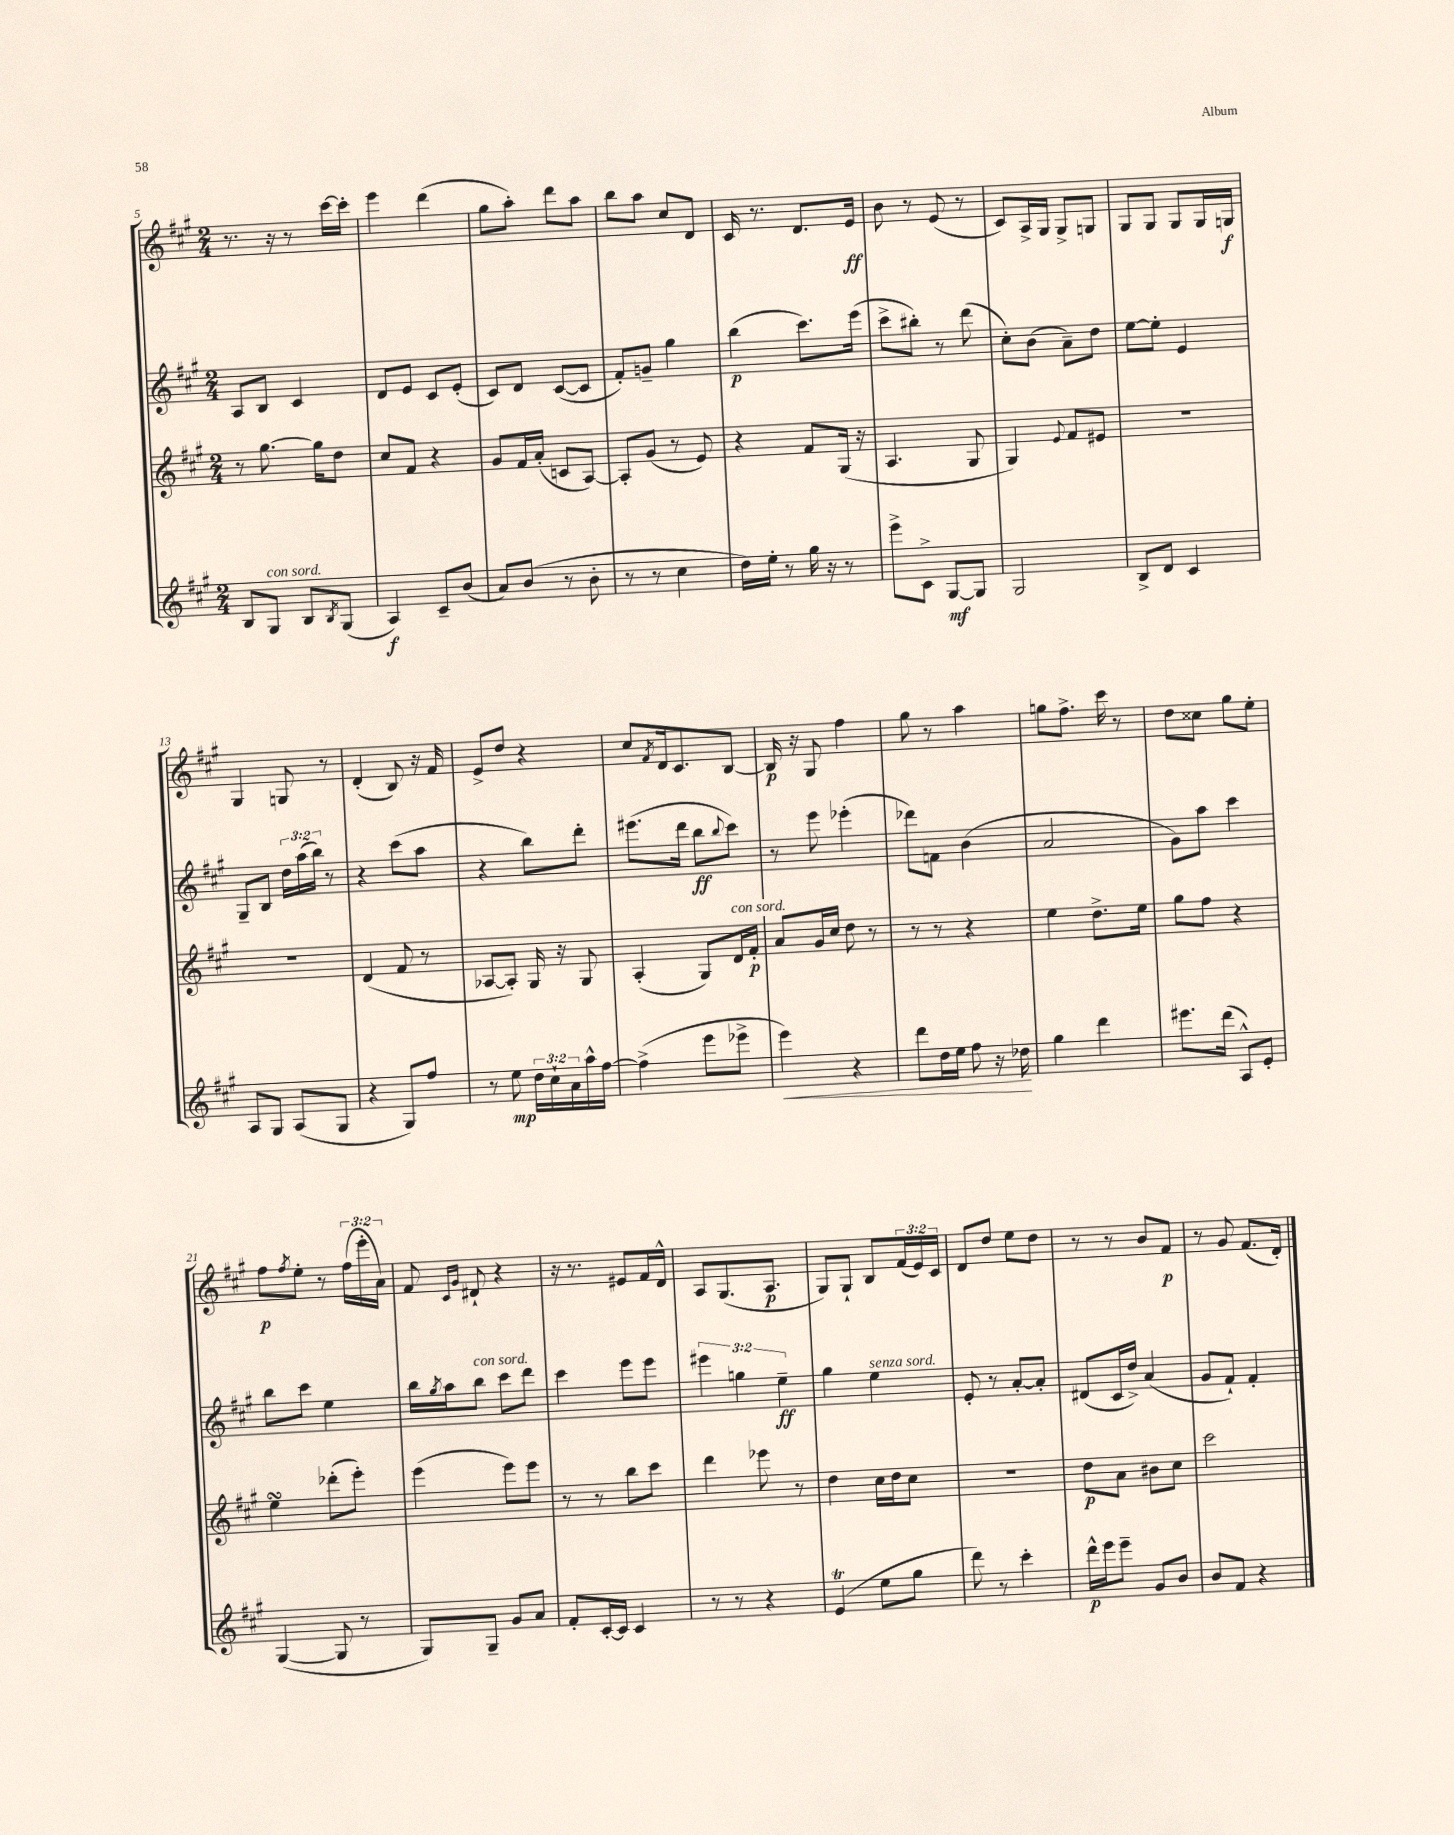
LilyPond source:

<<
\new StaffGroup <<
\new Staff = "s0" {
    \clef treble \key a \major \numericTimeSignature \time 2/4 \override Staff.TupletNumber.text = #tuplet-number::calc-fraction-text
    r8. r16 r8 cis'''16~ cis'''16-. |
    e'''4 d'''4( |
    gis''8 a''8-.) d'''8 a''8 |
    b''8 a''8 cis''8 d'8 |
    cis'16 r8. d'8. e'16\ff |
    b'8 r8 e'8( r8 |
    cis'8) a16-> gis16 gis8-> g8 |
    gis8 gis8 gis8 gis16 g16\f |
    gis4 g8 r8 |
    d'4-.( b8) r16 fis'16 |
    e'8-> d''8 r4 |
    cis''8 \acciaccatura { fis'8 } d'16 cis'8. b8~ |
    b16\p r16 gis8 fis''4 |
    gis''8 r8 a''4 |
    g''8 fis''8.-> cis'''16 r8 |
    d''8 cisis''8 gis''8 e''8-. |
    fis''8\p \acciaccatura { fis''8 } e''8-. r8 \tuplet 3/2 { fis''16( e'''16-. a'16) } |
    fis'8 \grace { cis'16 gis'16 } dis'8-! r4 |
    r16 r8. eis'8 fis'16 d'16-^ |
    a8 gis8.( a8.\p |
    gis8) gis8-! b8 \tuplet 3/2 { fis'16( e'16) cis'16 } |
    d'8 d''8 e''8 d''8 |
    r8 r8 b'8 fis'8\p |
    r8 gis'8 fis'8.( d'16-.) \bar "|." |
}
\new Staff = "s1" {
    \clef treble \key a \major \numericTimeSignature \time 2/4 \override Staff.TupletNumber.text = #tuplet-number::calc-fraction-text
    a8 b8 cis'4 |
    d'8 e'8 cis'8 e'8-.( |
    cis'8) d'8 cis'8~( cis'8 |
    fis'8-.) g'8-- gis''4 |
    b''4\p( cis'''8.) e'''16( |
    cis'''8-> bis''8-.) r8 d'''8( |
    cis''8-.) b'8( a'8--) d''8 |
    e''8~ e''8-. e'4 |
    gis8-- b8 \tuplet 3/2 { d''16 a''16( b''16) } r8 |
    r4 cis'''8( a''8 |
    r4 b''8) d'''8-. |
    eis'''8.( d'''16 b''8\ff \appoggiatura { b''8 } cis'''8) |
    r8 e'''8 ees'''4-.( |
    des'''8) f'8 b'4( |
    a'2 |
    gis'8) a''8 cis'''4 |
    b''8 cis'''8 e''4 |
    b''16 \acciaccatura { gis''8 } a''16 b''8^\markup { \italic "con sord." } cis'''8 d'''8 |
    cis'''4 e'''8 e'''8 |
    \tuplet 3/2 { eis'''4 g''4 e''4--\ff } |
    gis''4 e''4^\markup { \italic "senza sord." } |
    e'8-. r8 a'8~-. a'8-. |
    dis'8( cis'16 d''16->) a'4( |
    gis'8 fis'8-!) fis'4-. \bar "|." |
}
\new Staff = "s2" {
    \clef treble \key a \major \numericTimeSignature \time 2/4
    r8 gis''8.~ gis''16 d''8 |
    cis''8 fis'8 r4 |
    gis'8 fis'16 a'16-.( c'8 a8~) |
    a8-. gis'8( r8 e'8) |
    r4 fis'8 gis16( r16 |
    a4. gis8 |
    gis4) \appoggiatura { e'8 } fis'8 eis'8 |
    R2 |
    R2 |
    d'4( fis'8 r8 |
    aes8~ aes8-.) gis16 r16 gis8 |
    a4-.( gis8) d'16^\markup { \italic "con sord." } fis'16-.\p |
    a'8 gis'16 cis''16 d''8 r8 |
    r8 r8 r4 |
    e''4 d''8.-> e''16 |
    gis''8 fis''8 r4 |
    e''4\turn des'''8-.( e'''8-.) |
    e'''4( e'''8) e'''8 |
    r8 r8 b''8 cis'''8 |
    d'''4 ees'''8 r8 |
    d''4 cis''16 d''16 cis''8 |
    r2 |
    d''8\p a'8 bis'8 cis''8 |
    cis'''2 \bar "|." |
}
\new Staff = "s3" {
    \clef treble \key a \major \numericTimeSignature \time 2/4 \override Staff.TupletNumber.text = #tuplet-number::calc-fraction-text
    b8 gis8^\markup { \italic "con sord." } b8 \acciaccatura { b8 } gis8( |
    a4\f) cis'8-- b'8( |
    a'8) b'8( r8 b'8-. |
    r8 r8 cis''4 |
    d''16) e''16-. r8 gis''16 r16 r8 |
    e'''8-> cis'8-> gis8~\mf gis8 |
    gis2 |
    b8-> d'8 cis'4 |
    a8 gis8 a8( gis8 |
    r4 gis8) fis''8 |
    r8 e''8\mp \tuplet 3/2 { d''16 cis''16-! a'16 } a''16-^ fis''16~ |
    fis''4->( e'''8 ees'''8-> |
    e'''4\<) r4 |
    d'''8 d''16 e''16 fis''8 r16 des''16\! |
    gis''4 d'''4 |
    eis'''8. d'''16( a8-^) e'8-. |
    gis4~( gis8 r8 |
    gis8) gis8-- gis'8 a'8 |
    fis'8-. cis'16~-. cis'16 cis'4 |
    r8 r8 r4 |
    e'4\trill( e''8 gis''8 |
    d'''8) r8 cis'''4-. |
    d'''16-^\p e'''16 e'''8-- gis'8 b'8 |
    b'8 fis'8 r4 \bar "|." |
}
>>
>>
\layout { \context { \Score currentBarNumber = #5 } }
